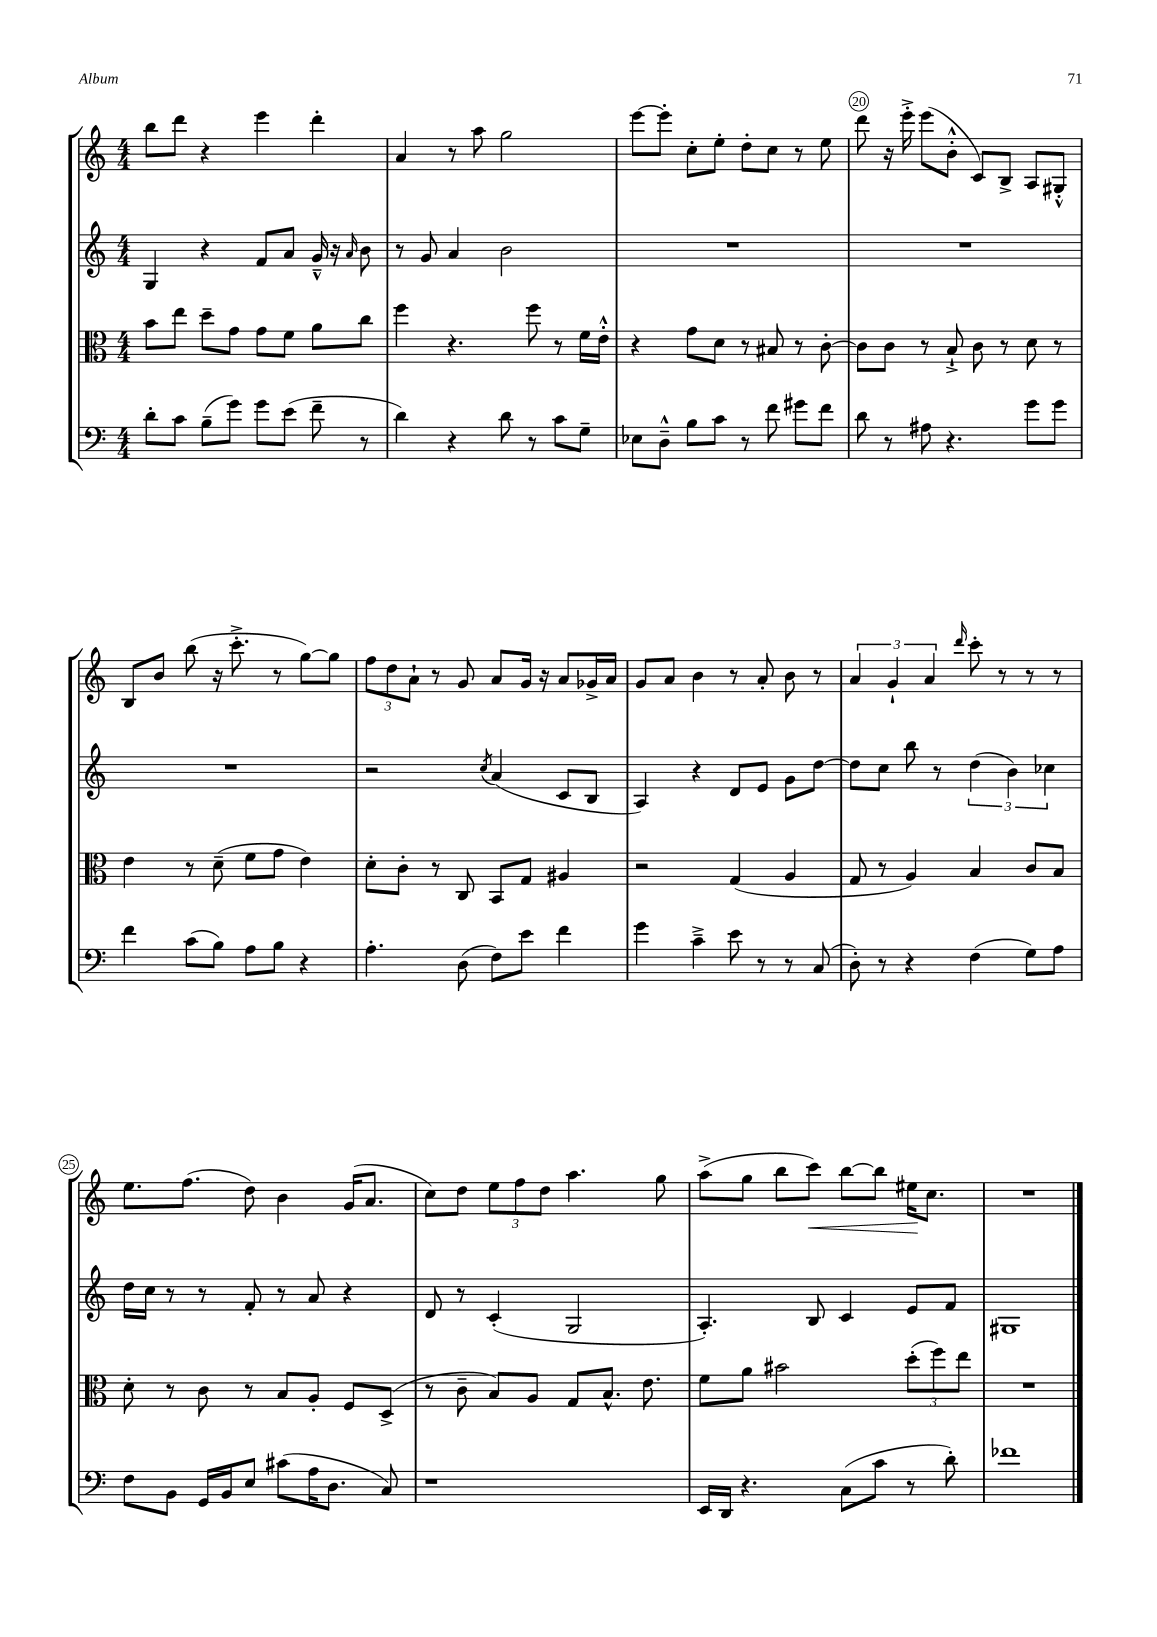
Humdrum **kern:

**kern	**kern	**kern	**kern	**dynam
*part4	*part3	*part2	*part1	*part1
*staff4	*staff3	*staff2	*staff1	*staff1
*clefF4	*clefC3	*clefG2	*clefG2	*
*k[]	*k[]	*k[]	*k[]	*
*M4/4	*M4/4	*M4/4	*M4/4	*
=17	=17	=17	=17	=17
8d'\L	8b\L	4G/	8bb\L	.
8c\J	8ee\J	.	8ddd\J	.
(8B~\L	8dd~\L	4r	4r	.
8g\J)	8g\J	.	.	.
8g\L	8g\L	8f/L	4eee\	.
(8e\J	8f\J	8a/J	.	.
8f~\	8a\L	16g~^^/	4ddd'\	.
.	.	16r	.	.
.	.	16qqa/	.	.
8r	8cc\J	8b\	.	.
=18	=18	=18	=18	=18
4d\)	4ff\	8r	4a/	.
.	.	8g/	.	.
4r	4.r	4a/	8r	.
.	.	.	8aa\	.
8d\	.	2b\	2gg\	.
8r	8ff\	.	.	.
8c\L	8r	.	.	.
8G~\J	16f\LL	.	.	.
.	16e'^^\JJ	.	.	.
=19	=19	=19	=19	=19
8E-X\L	4r	1r	[8eee\L	.
8D~^^\J	.	.	8eee'\J]	.
8B\L	8g\L	.	8cc'\L	.
8c\J	8d\J	.	8ee'\J	.
8r	8r	.	8dd'\L	.
8f\	8B#X/	.	8cc\J	.
8g#X\L	8r	.	8r	.
8f\J	[8c'\	.	8ee\	.
=20	=20	=20	=20	=20
8d\	8c\L]	1r	8ddd\	.
8r	8c\J	.	16r	.
.	.	.	16eee'^\	.
8A#X\	8r	.	(8eee\L	.
4.r	8B`^/	.	8b'^^\J	.
.	8c\	.	8c/L)	.
.	8r	.	8B^/J	.
8g\L	8d\	.	8A/L	.
8g\J	8r	.	8G#X'^^/J	.
!!LO:LB:g=z
=21	=21	=21	=21	=21
4f\	4e\	1r	8B/L	.
.	.	.	8b/J	.
(8c\L	8r	.	(8bb\	.
8B\J)	(8d~\	.	16r	.
.	.	.	8.ccc'^\	.
8A\L	8f\L	.	.	.
8B\J	8g\J	.	8r	.
4r	4e\)	.	[8gg\L)	.
.	.	.	8gg\J]	.
=22	=22	=22	=22	=22
4.A'\	8d'\L	2r	12ff\L	.
.	.	.	12dd\	.
.	8c'\J	.	.	.
.	.	.	12a`\J	.
.	8r	.	8r	.
(8D\	8C/	.	8g/	.
.	.	8qcc/	.	.
8F\L)	8BB/L	(4a/	8a/L	.
8e\J	8G/J	.	16g/Jk	.
.	.	.	16r	.
4f\	4A#X/	8c/L	8a/L	.
.	.	8B/J	16g-X^/L	.
.	.	.	16a/JJ	.
=23	=23	=23	=23	=23
4g\	2r	4A/)	8g/L	.
.	.	.	8a/J	.
4c~^\	.	4r	4b\	.
8e\	(4G/	8d/L	8r	.
8r	.	8e/J	8a'/	.
8r	4A/	8g\L	8b\	.
(8C/	.	[8dd\J	8r	.
=24	=24	=24	=24	=24
8D'\)	8G/	8dd\L]	6a/	.
8r	8r	8cc\J	.	.
.	.	.	6g`/	.
4r	4A/)	8bb\	.	.
.	.	.	6a/	.
.	.	8r	.	.
.	.	.	16qqddd/	.
(4F\	4B/	(6dd\	8ccc'\	.
.	.	.	8r	.
.	.	6b\)	.	.
8G\L)	8c/L	.	8r	.
.	.	6cc-X\	.	.
8A\J	8B/J	.	8r	.
!!LO:LB:g=z
=25	=25	=25	=25	=25
8F\L	8d'\	16dd\LL	8.ee\L	.
.	.	16cc\JJ	.	.
8BB\J	8r	8r	.	.
.	.	.	(8.ff\J	.
16GG/LL	8c\	8r	.	.
16BB/J	.	.	.	.
8E/J	8r	8f'/	8dd\)	.
(8c#X\L	8B/L	8r	4b\	.
16A\K	8A'/J	8a/	.	.
8.D\J	.	.	.	.
.	8F/L	4r	(16g/KL	.
.	.	.	8.a/J	.
8C/)	(8D^/J	.	.	.
=26	=26	=26	=26	=26
1r	8r	8d/	8cc\L)	.
.	8c~\	8r	8dd\J	.
.	8B/L)	(4c'/	12ee\L	.
.	.	.	12ff\	.
.	8A/J	.	.	.
.	.	.	12dd\J	.
.	8G/L	2G/	4.aa\	.
.	8.B^^/J	.	.	.
.	8.e\	.	.	.
.	.	.	8gg\	.
=27	=27	=27	=27	=27
16EE/LL	8f\L	4.A'/)	(8aa^\L	.
16DD/JJ	.	.	.	.
4.r	8a\J	.	8gg\J	.
.	2b#X\	.	8bb\L	.
!	!	!	!	!LO:HP:b
.	.	8B/	8ccc\J)	<
(8C\L	.	4c/	[8bb\L	.
8c\J	.	.	8bb\J]	.
8r	(12dd'\L	8e/L	16ee#X\KL	.
.	.	.	8.cc\J	[
.	12ff\)	.	.	.
8d'\)	.	8f/J	.	.
.	12ee\J	.	.	.
=28	=28	=28	=28	=28
1f-X	1r	1G#X	1r	.
==	==	==	==	==
*-	*-	*-	*-	*-
